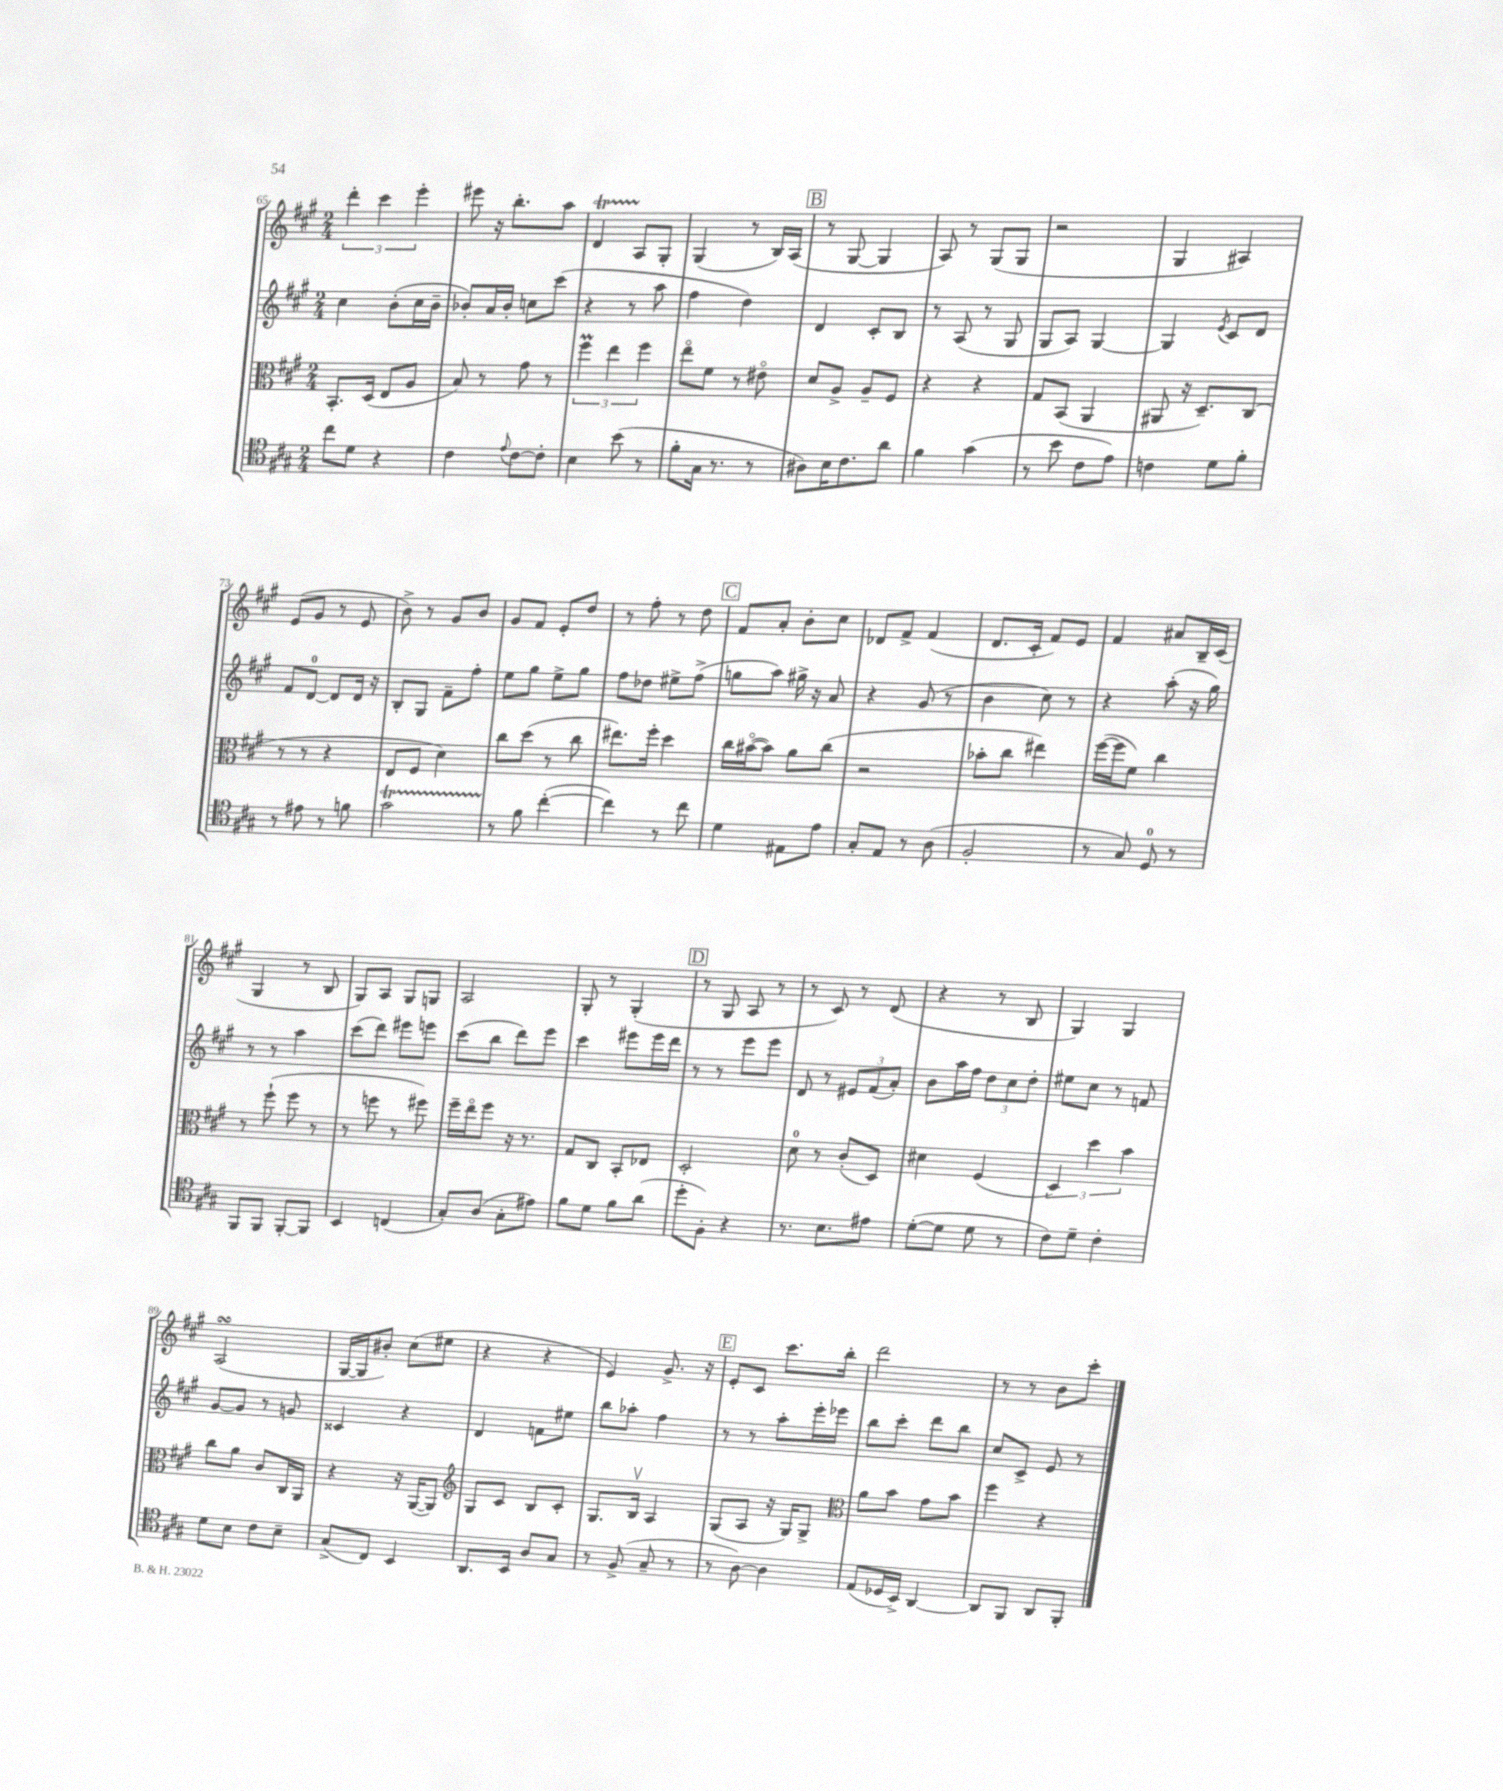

**kern	**kern	**kern	**kern
*part4	*part3	*part2	*part1
*staff4	*staff3	*staff2	*staff1
*clefC4	*clefC3	*clefG2	*clefG2
*k[f#c#g#]	*k[f#c#g#]	*k[f#c#g#]	*k[f#c#g#]
*M2/4	*M2/4	*M2/4	*M2/4
=65	=65	=65	=65
8cc#\L	8.BB'/L	4cc#\	6ddd'\
8d\J	.	.	.
.	.	.	6ccc#\
.	(16D/Jk	.	.
4r	8E/L	(8b'\L	.
.	.	.	6eee'\
.	8A/J	16cc#\L	.
.	.	16b~\JJ	.
=66	=66	=66	=66
4c#\	8B/)	8b-X'/L)	8eee#X\
.	8r	16a/L	16r
.	.	16b-'/JJ	8.bb'\L
8qqe/	.	.	.
[8c#\L	8g#\	8ccn\L	.
8c#'\J]	8r	(8ccc#\J	8aa\J
=67	=67	=67	=67
4B\	6ff#M\	4r	4dT/
.	6ee\	.	.
(8b\	.	8r	8A/L
.	6ff#\	.	.
8r	.	8aa\	8G#'/J
=68	=68	=68	=68
8f#'\L	8ee\L	4ff#\	(4G#/
16G#\Jk	8f#\J	.	.
8.r	.	.	.
.	8r	4dd\)	8r
8r	8e#X\	.	16B/LL)
.	.	.	(16A/JJ
!!LO:REH:place=s1:t=B
=69	=69	=69	=69
8A#X\L)	8d/L	4d/	8r
16B\K	8A^/J	.	[8G#/
8.c#\	.	.	.
.	8A~/L	8c#'/L	4G#/]
8a\J	8F#/J	8B/J	.
=70	=70	=70	=70
4f#\	4r	8r	8A/)
.	.	(8A/	8r
(4g#\	4r	8r	(8G#/L
.	.	8G#/	8G#/J
=71	=71	=71	=71
8r	8G#/L	8G#/L	2r
8b\	(8BB/J	8A/J)	.
8c#\L	4AA/	[4G#/	.
8e\J)	.	.	.
=72	=72	=72	=72
4cn\	8AA#X/	4G#/]	4G#/
.	16r	.	.
.	8.D~/L)	.	.
.	.	8qe/	.
8d\L	.	8c#/L	4A#X/)
8f#'\J	(8C#/J	8d/J	.
!!LO:LB:g=z
=73	=73	=73	=73
8r	8r	8f#/L	(8e/L
8e#X\	8r	[8d/J	8g#/J
8r	4r	8d/L]	8r
8fn\	.	16d/Jk	8e/
.	.	16r	.
=74	=74	=74	=74
2g#t\	8E/L	8B'/L	8b^\)
.	8F#/J	8G#/J	8r
.	4d\)	8f#~\L	8g#/L
.	.	8ff#'\J	8b/J
=75	=75	=75	=75
8r	8cc#\L	8ee\L	8g#/L
8f#\	(8dd\J	8gg#\J	8f#/J
([4cc#'\	8r	8ee^\L	8e'/L
.	8cc#\	8gg#\J	8dd/J
=76	=76	=76	=76
4cc#\])	8.ee#X\L)	8ff#\L	8r
.	.	8dd-X\J	8ff#'\
.	16ff#'\Jk	.	.
8r	4dd\	8ee#X^\L	8r
8cc#\	.	(8ff#^\J	8dd\
!!LO:REH:place=s1:t=C
=77	=77	=77	=77
4d\	16cc#\LL	8ggn\L	8f#/L
.	([16b#X\J	.	.
.	8b#\J])	8aa\J)	8a'/J
8E#X\L	8a\L	16gg#X^\	8b'\L
.	.	16r	.
8e\J	(8cc#\J	8a/	8cc#\J
=78	=78	=78	=78
8G#'/L	2r	4r	8d-X/L
8E/J	.	.	8f#^/J
8r	.	(8g#/	(4f#/
(8A\	.	8r	.
=79	=79	=79	=79
2F#'/	8b-X'\L	4b\	8.d/L
.	8cc#\J	.	.
.	.	.	16c#'/Jk
.	4ee#X\)	8cc#\)	8f#/L)
.	.	8r	8e/J
=80	=80	=80	=80
8r	([16ff#\LL	4r	4f#/
.	16ff#\J]	.	.
8G#/)	8f#\J)	.	.
8D/	4cc#\	(8aa'\	8a#X/L
8r	.	16r	16B~/L
.	.	16gg#\)	(16c#/JJ
!!LO:LB:g=z
=81	=81	=81	=81
8FF#/L	8r	8r	4G#/
8FF#/J	(8ff#`\	8r	.
[8FF#'/L	8ff#\	4aa\	8r
8FF#/J]	8r	.	8B/
=82	=82	=82	=82
4BB/	8r	(8ccc#\L	8G#/L)
.	8ffn\	8ddd\J)	8A/J
(4Cn/	8r	8eee#X\L	8G#/L
.	8ff#X\)	8eeen\J	8Gn/J
=83	=83	=83	=83
8G#'/L)	16ff#~\LL	(8ccc#\L	2A/
.	16ee\J	.	.
(8A/J	8ff#\J	8bb\J	.
8G#'\L	16r	8ddd\L)	.
.	8.r	.	.
8e#X\J)	.	8eee\J	.
=84	=84	=84	=84
8f#\L	8G#/L	4ccc#\	8G#'/
8d\J	8C#/J	.	8r
8f#\L	8BB'/L	8eee#X\L	(4G#'/
(8a\J	8E-X/J	16eee#\L	.
.	.	16ddd\JJ	.
!!LO:REH:place=s1:t=D
=85	=85	=85	=85
8dd'\L	2D'/	8r	8r
8F#'\J)	.	8r	8G#/
4r	.	8eee\L	8A/
.	.	8eee\J	8r
=86	=86	=86	=86
8.r	8d\	8d/	8r
.	8r	8r	8c#/)
8.B\L	.	.	.
.	(8c#'/L	12e#X/L	8r
.	.	(12f#/	.
8e#X\J	8D/J)	.	(8d/
.	.	12a'/J)	.
=87	=87	=87	=87
([8d'\L	4d#X\	8b\L	4r
8d\J]	.	16aa\L	.
.	.	16ff#\JJ	.
8d\	(4F#/	12dd\L	8r
.	.	12cc#\	.
8r	.	.	8B/
.	.	12dd'\J	.
=88	=88	=88	=88
8c#\L)	6D/)	8ee#X\L	4G#/)
8d~\J	.	8cc#\J	.
.	6dd\	.	.
4c#'\	.	8r	4G#/
.	6b\	.	.
.	.	8fn/	.
!!LO:LB:g=z
=89	=89	=89	=89
8d\L	8cc#\L	[8g#/L	(2AsSSs/
8B\J	8a\J	8g#/J]	.
8c#\L	8c#/L	8r	.
8B~\J	16C#/L	8gn/	.
.	16AA/JJ	.	.
=90	=90	=90	=90
(8G#^/L	4r	4c##X/	[16G#/LL
.	.	.	16G#/J]
8C#/J)	.	.	8b#X'/J)
4BB/	16r	4r	(8cc#\L
.	([16AA/KL	.	.
.	8AA/J])	.	8ee#X\J
=91	=91	=91	=91
*	*clefG2	*	*
8.AA/L	8G#/L	4d/	4r
.	8c#/J	.	.
16BB/Jk	.	.	.
8A/L	8B/L	8fn\L	4r
8G#/J	8c#'/J	8ee#X\J	.
=92	=92	=92	=92
8r	8.G#/L	8bb\L	4e/)
(8F#^/	.	8aa-X'\J	.
.	16Bv/Jk	.	.
8G#~/	4A/	4ff#\	8.g#^/
8r	.	.	.
.	.	.	16r
!!LO:REH:place=s1:t=E
=93	=93	=93	=93
8r	(8G#/L	8r	8e'/L
[8A\)	8A/J	8r	8c#/J
4A\]	16r	8aa'\L	8.ccc#\L
.	16G#/KL)	.	.
.	8G#^/J	16eee'\L	.
.	.	16eee-X\JJ	16bb'\Jk
=94	=94	=94	=94
*	*clefC3	*	*
(8E/L	8a\L	8bb\L	2ddd\
16D-X/L	8b\J	8ccc#'\J	.
16BB^/JJ)	.	.	.
[4AA/	8g#\L	8ddd\L	.
.	8b\J	8bb\J	.
=95	=95	=95	=95
8AA/L]	4ff#\	8cc#/L	8r
8FF#/J	.	8c#^/J	8r
8AA/L	4r	8e/	8b\L
8FF#'/J	.	8r	8ccc#'\J
==	==	==	==
*-	*-	*-	*-
